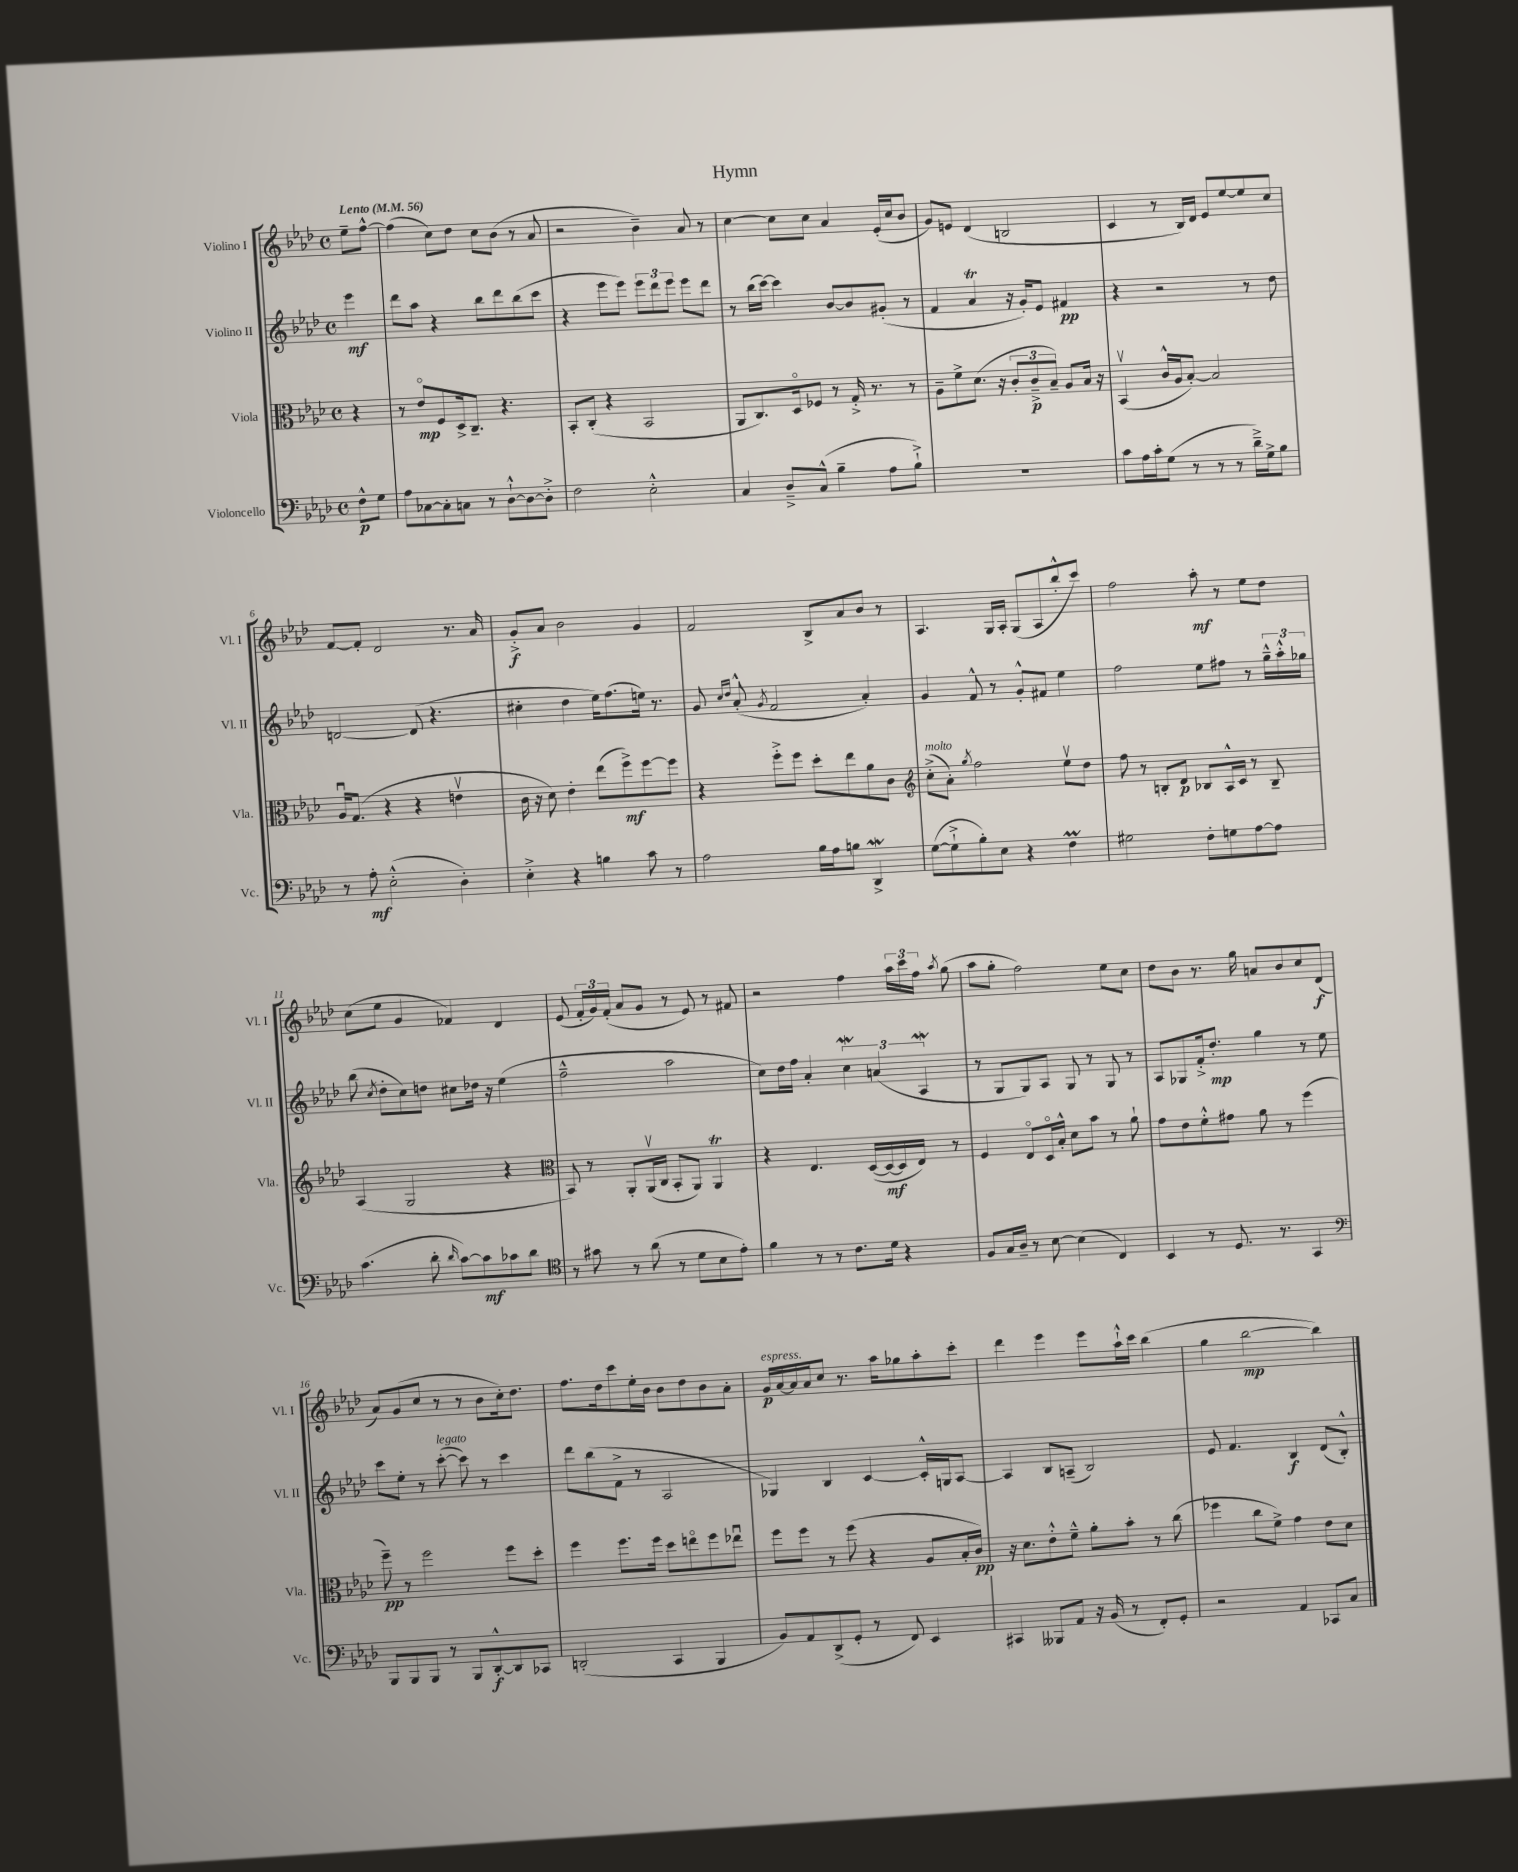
\header { title = "Hymn" }
<<
\new StaffGroup <<
\new Staff = "s0" \with { instrumentName = "Violino I" shortInstrumentName = "Vl. I" } {
    \clef treble \key aes \major \defaultTimeSignature \time 4/4 \partial 4 \tempo "Lento" 4 = 56
    \autoBeamOff ees''8[-- f''8]~-^ |
    f''4( c''8[) des''8] c''8[ bes'8]( r8 aes'8 |
    r2 bes'4--) aes'8 r8 |
    c''4~ c''8[ c''8] aes'4 ees'16[-.( c''16 bes'8] |
    g'8[) e'8] des'4( b2 |
    c'4 r8 bes16[) des'16] ees'8[ ees''8~ ees''8 c''8] |
    f'8[~ f'8]-. des'2 r8. aes'16 |
    g'8[-.->\f aes'8] bes'2 g'4 |
    f'2 bes8[-> aes'8 bes'8] r8 |
    aes4. g16[ aes16]-. g8[( aes8 bes''8-.-^ c'''8]) |
    f''2 aes''8-.\mf r8 ees''8[ des''8] |
    c''8[( ees''8] g'4 fes'4) des'4 |
    ees'8( \tuplet 3/2 { f'16[-. g'16) f'16]-.( } aes'8[ g'8] r8 ees'8) r8 fis'8 |
    r2 f''4 \tuplet 3/2 { aes''16[ c'''16 f''16] } \acciaccatura { aes''8 } g''8( |
    aes''8[ g''8]-. f''2) ees''8[ c''8] |
    des''8[ bes'8] r8. g''16 a'8[ bes'8 c''8 des'8]\f( |
    aes'8[) g'8( c''8] r8 r8 bes'8[ c''16-.) des''8.] |
    f''8.[ des''16 c'''8 ees''16-. bes'16] bes'8[ des''8 bes'8 aes'8]-. |
    g'16[\p^\markup { \italic "espress." } aes'16~ aes'16 aes'16 c''8] r8. aes''16[ ges''8 aes''8-. c'''8]-. |
    des'''4 ees'''4 ees'''8[ aes''16-!-^ c'''16] bes''4( |
    g''4 bes''2~\mp bes''4) \bar "|." |
}
\new Staff = "s1" \with { instrumentName = "Violino II" shortInstrumentName = "Vl. II" } {
    \clef treble \key aes \major \defaultTimeSignature \time 4/4 \partial 4
    \autoBeamOff ees'''4\mf |
    des'''8[ aes''8] r4 bes''8[ des'''8 bes''8( c'''8] |
    r4 ees'''8[ ees'''8]) \tuplet 3/2 { ees'''8[ des'''8 ees'''8] } ees'''8[ des'''8] |
    r8 bes''16[( c'''16]~) c'''4 bes'8[~ bes'8 gis'8]-.( r8 |
    f'4 aes'4\trill r16 g'16[-.) ees'8] fis'4\pp |
    r4 r2 r8 des''8 |
    d'2~ d'8( r4. |
    cis''4-. des''4 ees''16[) f''8.( e''16]) r8. |
    g'8 \grace { c''16[ des''16] } aes'8-.-^( \acciaccatura { g'8 } f'2 aes'4-.) |
    g'4 f'8-^ r8 g'8[-.-^ fis'8] ees''4 |
    f''2 ees''8[ fis''8] r8 \tuplet 3/2 { g''16[---^ aes''16-.-^ ges''16] } |
    bes''8( \acciaccatura { c''8 } des''8[-. c''8) d''8] cis''8[ des''16] r16 ees''4( |
    f''2---^ aes''2 |
    c''8[) des''16 f''16] aes'4-. \tuplet 3/2 { c''4\mordent a'4( aes4\mordent } |
    r8 g8[ g8) aes8] g8 r8 g8 r8 |
    aes8[ ges8 f'16-.-> des''8.]-.\mp g''4 r8 ees''8 |
    c'''8[ ees''8]-. r8 c'''8~-.^\markup { \italic "legato" }( c'''8) r8 c'''4 |
    des'''8[ bes''8( f'8]-> r8 aes2 |
    ges4) bes4 c'4~ c'16[-.-^ g16 aes8]~ |
    aes4 bes8[ a8]--( bes2) |
    ees'8 f'4. bes4\f des'8[( bes8]-.-^) \bar "|." |
}
\new Staff = "s2" \with { instrumentName = "Viola" shortInstrumentName = "Vla." } {
    \clef alto \key aes \major \defaultTimeSignature \time 4/4 \partial 4
    \autoBeamOff r4 |
    r8 ees'8[\flageolet\mp f8 des16-> c8.]-- r4. |
    bes,8[-. c8]-.( r4 bes,2 |
    aes,8[ c8.) des16\flageolet fes8] r8 g16-.-> r8. r8 |
    aes8[-- f'8-> des'8.]( r16 \tuplet 3/2 { c'8[-. c'8--->\p bes8]--) } aes8[ bes16] r16 |
    bes,4\upbow( c'16[-^ aes16 bes8]~-.) bes2 |
    aes16[\downbow g8.]( r4 r4 e'4\upbow |
    c'16 r16 des'8) ees'4-. ees''8[( f''8->\mf) f''8~ f''8] |
    r4 f''8[-.-> f''8] des''8[-. ees''8 aes'8 c'8] |
    \clef treble c''8[-.->^\markup { \italic "molto" }( aes'8]-.) \acciaccatura { g''8 } f''2 ees''8[\upbow des''8] |
    f''8 r8 b8[-. des'8]\p bes8[ aes16-^ c'16] r8 bes8-- |
    aes4( g2 r4 |
    \clef alto bes,8) r8 aes,8[-. aes,16\upbow( c16] bes,8[-. aes,8]) aes,4\trill |
    r4 ees4. des16[~( des16~\mf des16 ees16]) r8 |
    f4 ees8[\flageolet des16\flageolet bes16]-.-^ des'8[ bes'8] r8 aes'8-! |
    g'8[ ees'8 f'8-.-^ gis'8] aes'8 r8 f''4( |
    f''8--\pp) r8 f''2 f''8[ des''8]-. |
    f''4 f''8.[ f''16] des''8[ e''8\flageolet f''8 ees''8]\downbow |
    f''8[ f''8] r8 f''8( r4 aes8[ bes16-. c'16]\pp) |
    r16 des'8.[ ees'8-.-^ f'8]---^ aes'8[-. bes'8]-. r8 c''8( |
    fes''4 c''8[ f'8]->) g'4 ees'8[ des'8] \bar "|." |
}
\new Staff = "s3" \with { instrumentName = "Violoncello" shortInstrumentName = "Vc." } {
    \clef bass \key aes \major \defaultTimeSignature \time 4/4 \partial 4
    \autoBeamOff f8[-^\p g8] |
    aes8[ ces8~ ces8-. c8] r8 des8[~-!-^ des8~ des8]-.-> |
    f2 ees2-.-^ |
    c4 des8[---> c8]-^( bes4-- aes8[ bes8]-!->) |
    R1 |
    c'8[ aes16 c'16-. g8]( r8 r8 r8 des'16[--->) g16-> bes8] |
    r8 aes8-.\mf ees2-.-^( des4-.) |
    ees4-.-> r4 b4 c'8 r8 |
    aes2 bes16[ aes16 b8] des,4->\mordent |
    g8[~( g8-!-> bes8-.) ees8] r4 f4\prall |
    gis2 f8[-. g8 aes8~ aes8] |
    c'4.( des'8-. \grace { des'16 } c'8[~) c'8\mf ces'8 des'8] |
    \clef tenor r8 gis'8 r8 aes'8( r8 des'8[ bes8 ees'8]-.) |
    f'4 r8 r8 c'8.[ des'16] r4 |
    f8[ g16 aes16]-- r8 bes8~ bes4( c4) |
    bes,4 r8 des8. r8. g,4 |
    \clef bass bes,,8[ bes,,8 bes,,8] r8 bes,,8[ des,8~-.-^\f des,8 ces,8] |
    d,2-.( c,4 bes,,4 |
    bes,8[) aes,8 des,8->( g,8]-. r8 f,8) ees,4 |
    cis,4 beses,,8[ aes,8] r16 bes,16( r8 f,8[-.) g,8]-. |
    r2 aes,4 ces,8[ c8] \bar "|." |
}
>>
>>
